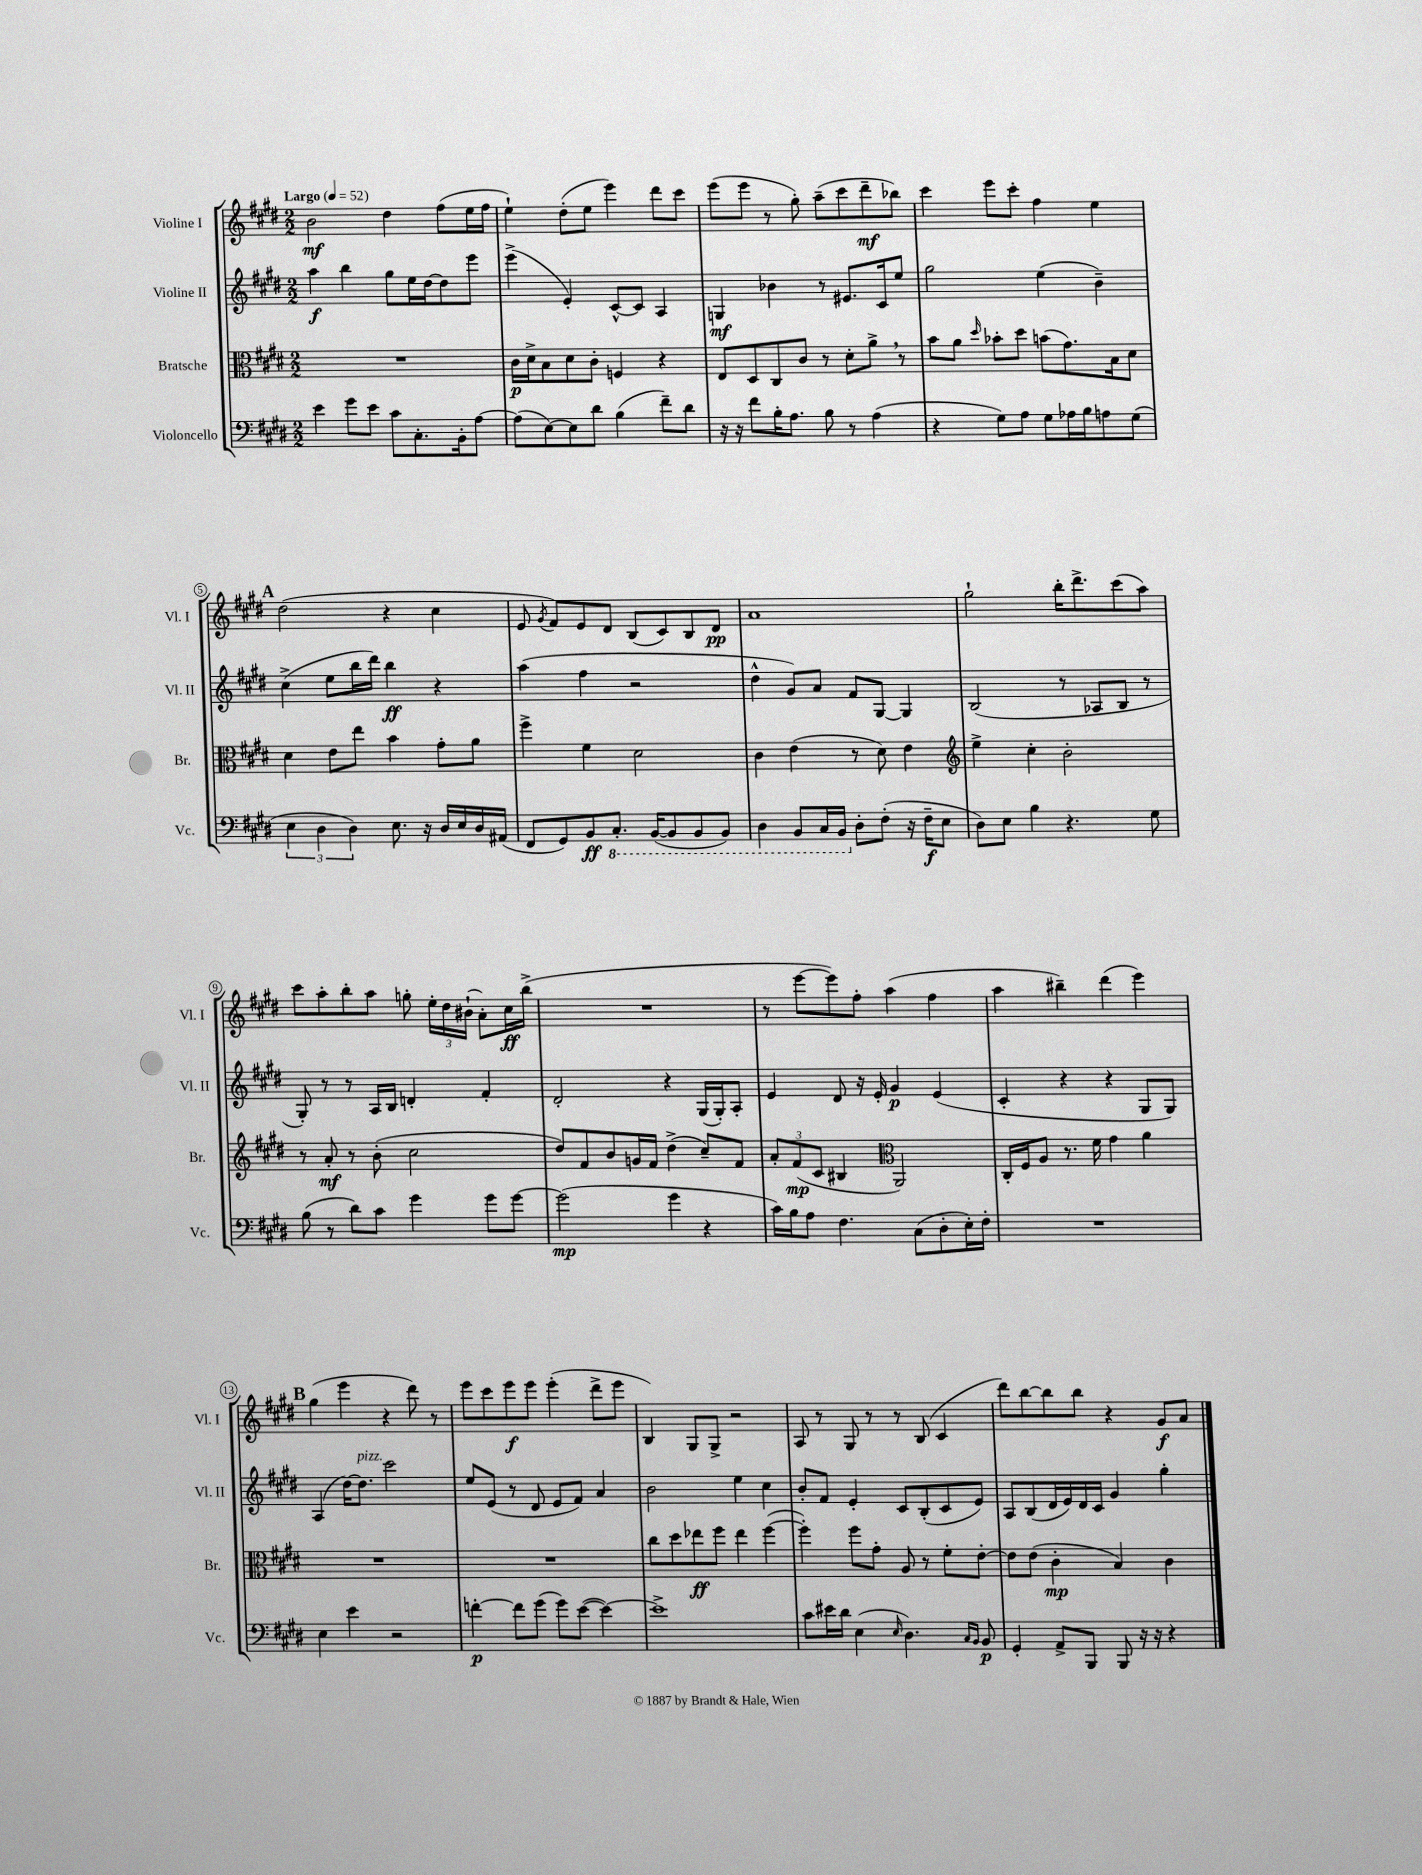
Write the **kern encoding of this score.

**kern	**kern	**kern	**kern
*staff4	*staff3	*staff2	*staff1
*clefF4	*clefC3	*clefG2	*clefG2
*k[f#c#g#d#]	*k[f#c#g#d#]	*k[f#c#g#d#]	*k[f#c#g#d#]
*M2/2	*M2/2	*M2/2	*M2/2
*MM52	*MM52	*MM52	*MM52
4e	1r	4aa	2b
8g#	.	4bb	.
8e	.	.	.
8c#	.	8gg#	4dd#
8.C#'	.	16ee	.
.	.	[16dd#	.
.	.	8dd#]	(8ff#
16BB'	.	.	.
[8A	.	8eee	16ee
.	.	.	16ff#
=	=	=	=
(8A]	16c#	(4eee^	4ee`)
.	16d#^	.	.
[8E)	8B	.	.
8E]	8d#	4e')	(8dd#'
8d#	8c#'	.	8ee
(4B	4F	[8c#^^	4eee)
.	.	8c#]	.
8f#~)	4r	4A	8ddd#
8d#	.	.	8ccc#
=	=	=	=
16r	8E	4G	(8eee
16r	.	.	.
8f#	8D#	.	8eee
16B'	8C#	4b-	8r
8.A	.	.	.
.	8c#	.	8gg#')
8B	8r	8r	(8aa~
8r	8d#'	8.e#	8ccc#
(4A	8a^	.	8ddd#~
.	.	16c#	.
.	8r	8ee	8bb-)
=	=	=	=
4r	8b	2gg#	4ccc#
.	8a	.	.
.	16qqdd#	.	.
8G#)	8b-'	.	8eee
8A	8dd#	.	8ccc#'
8G#	(8b	(4ee	4ff#
16A-	8.g#)	.	.
16B	.	.	.
8A	.	4b~)	4ee
.	16B	.	.
(8G#	8d#	.	.
=	=	=	=
6E	4d#	(4cc#^	(2dd#
6D#	.	.	.
.	8e	8ee	.
6D#)	.	.	.
.	8ee	16bb	.
.	.	16ddd#)	.
8.E	4b	4bb	4r
16r	.	.	.
16D#	8g#'	4r	4cc#
16E	.	.	.
16D#	8a	.	.
(16AA#	.	.	.
=	=	=	=
8FF#	4ff#^	(4aa	8e
.	.	.	8qg#
8GG#)	.	.	8f#)
8BB	4f#	4ff#	8e
8.CC#'	.	.	8d#
.	2d#	2r	(8B
([16BBB	.	.	.
8BBB]	.	.	8c#)
8BBB	.	.	8B
8BBB)	.	.	8d#
=	=	=	=
4DD#	4c#	4dd#^^	1a
8BBB	(4e	8g#)	.
16CC#	.	8a	.
16BBB	.	.	.
8D#'	8r	8f#	.
(8F#'	8d#)	[8G#	.
16r	4e	4G#]	.
16F#~	.	.	.
8E	.	.	.
=	=	=	=
*	*clefG2	*	*
8D#)	4ee^	(2B	2gg#`
8E	.	.	.
4B	4cc#'	.	.
4.r	2b'	8r	16bb'
.	.	.	8.ddd#^
.	.	8A-	.
.	.	8B	(8ccc#
8G#	.	8r	8aa)
=	=	=	=
(8B	8r	8G#')	8ccc#
8r	8a'	8r	8aa'
8d#)	8r	8r	8bb'
8c#	(8b'	16A	8aa
.	.	16B	.
4g#	2cc#	4d'	8gg'
.	.	.	24ee'
.	.	.	24dd#
.	.	.	(24b#`
8g#	.	4f#'	8a')
[8g#	.	.	16cc#
.	.	.	(16bb^
=	=	=	=
(2g#]	8dd#)	2d#'	1r
.	8f#	.	.
.	8b	.	.
.	16g	.	.
.	16f#	.	.
4g#	(4dd#^	4r	.
4r	8cc#~)	(16G#	.
.	.	16G#')	.
.	8f#	8A'	.
=	=	=	=
16c#)	12a'	4e	8r
16B	.	.	.
.	(12f#	.	.
8A	.	.	[8eee
.	12c#	.	.
4.F#	4B#	8d#	8eee])
.	.	16r	8ff#'
.	.	16e'	.
*	*clefC3	*	*
.	2AA)	4g#	(4aa
(8C#	.	.	.
8D#'	.	(4e	4ff#
16E')	.	.	.
16F#'	.	.	.
=	=	=	=
1r	16C#'	4c#'	4aa
.	16F#	.	.
.	8A	.	.
.	8.r	4r	4bb#~)
.	16f#	.	.
.	4g#	4r	(4ddd#
.	4a	8G#	4eee)
.	.	8G#)	.
=	=	=	=
4E	1r	(4A	(4gg#
4e	.	[16dd#)	4eee
.	.	8.dd#]	.
2r	.	2ccc#	4r
.	.	.	8ddd#)
.	.	.	8r
=	=	=	=
[4f'	1r	8ee	8eee
.	.	(8e	8ccc#
8f]	.	8r	8eee
(8g#	.	8d#	8eee
8g#)	.	8e	(4eee'
([8e	.	8f#)	.
4e_)	.	4a	8ddd#^
.	.	.	8eee
=	=	=	=
1e^]	8cc#	2b	4B)
.	8dd#	.	.
.	8ee-	.	8G#
.	8ff#	.	8G#^
.	4ee-	4ee	2r
.	([4ff#	4cc#	.
=	=	=	=
8c#	4ff#'])	8b'	8A
16e#	.	8f#	8r
16d#	.	.	.
(4E	8ff#	4e'	8G#
.	8g#'	.	8r
16qqE	.	.	.
4.D#)	8A	8c#	8r
.	8r	(8B'	(8B
.	8f#'	8c#	4c#
16qqC#	.	.	.
16qqBB	.	.	.
8BB	[8e'	8e)	.
=	=	=	=
4GG#'	8e]	8A	8ddd#)
.	(8e	(8B	[8bb
8AA^	4c#'	16d#	8bb]
.	.	16e)	.
8BBB	.	16d#	8bb
.	.	16c#	.
8BBB	4B)	4g#	4r
16r	.	.	.
16r	.	.	.
4r	4c#	4gg#'	8g#
.	.	.	8a
==	==	==	==
*-	*-	*-	*-
